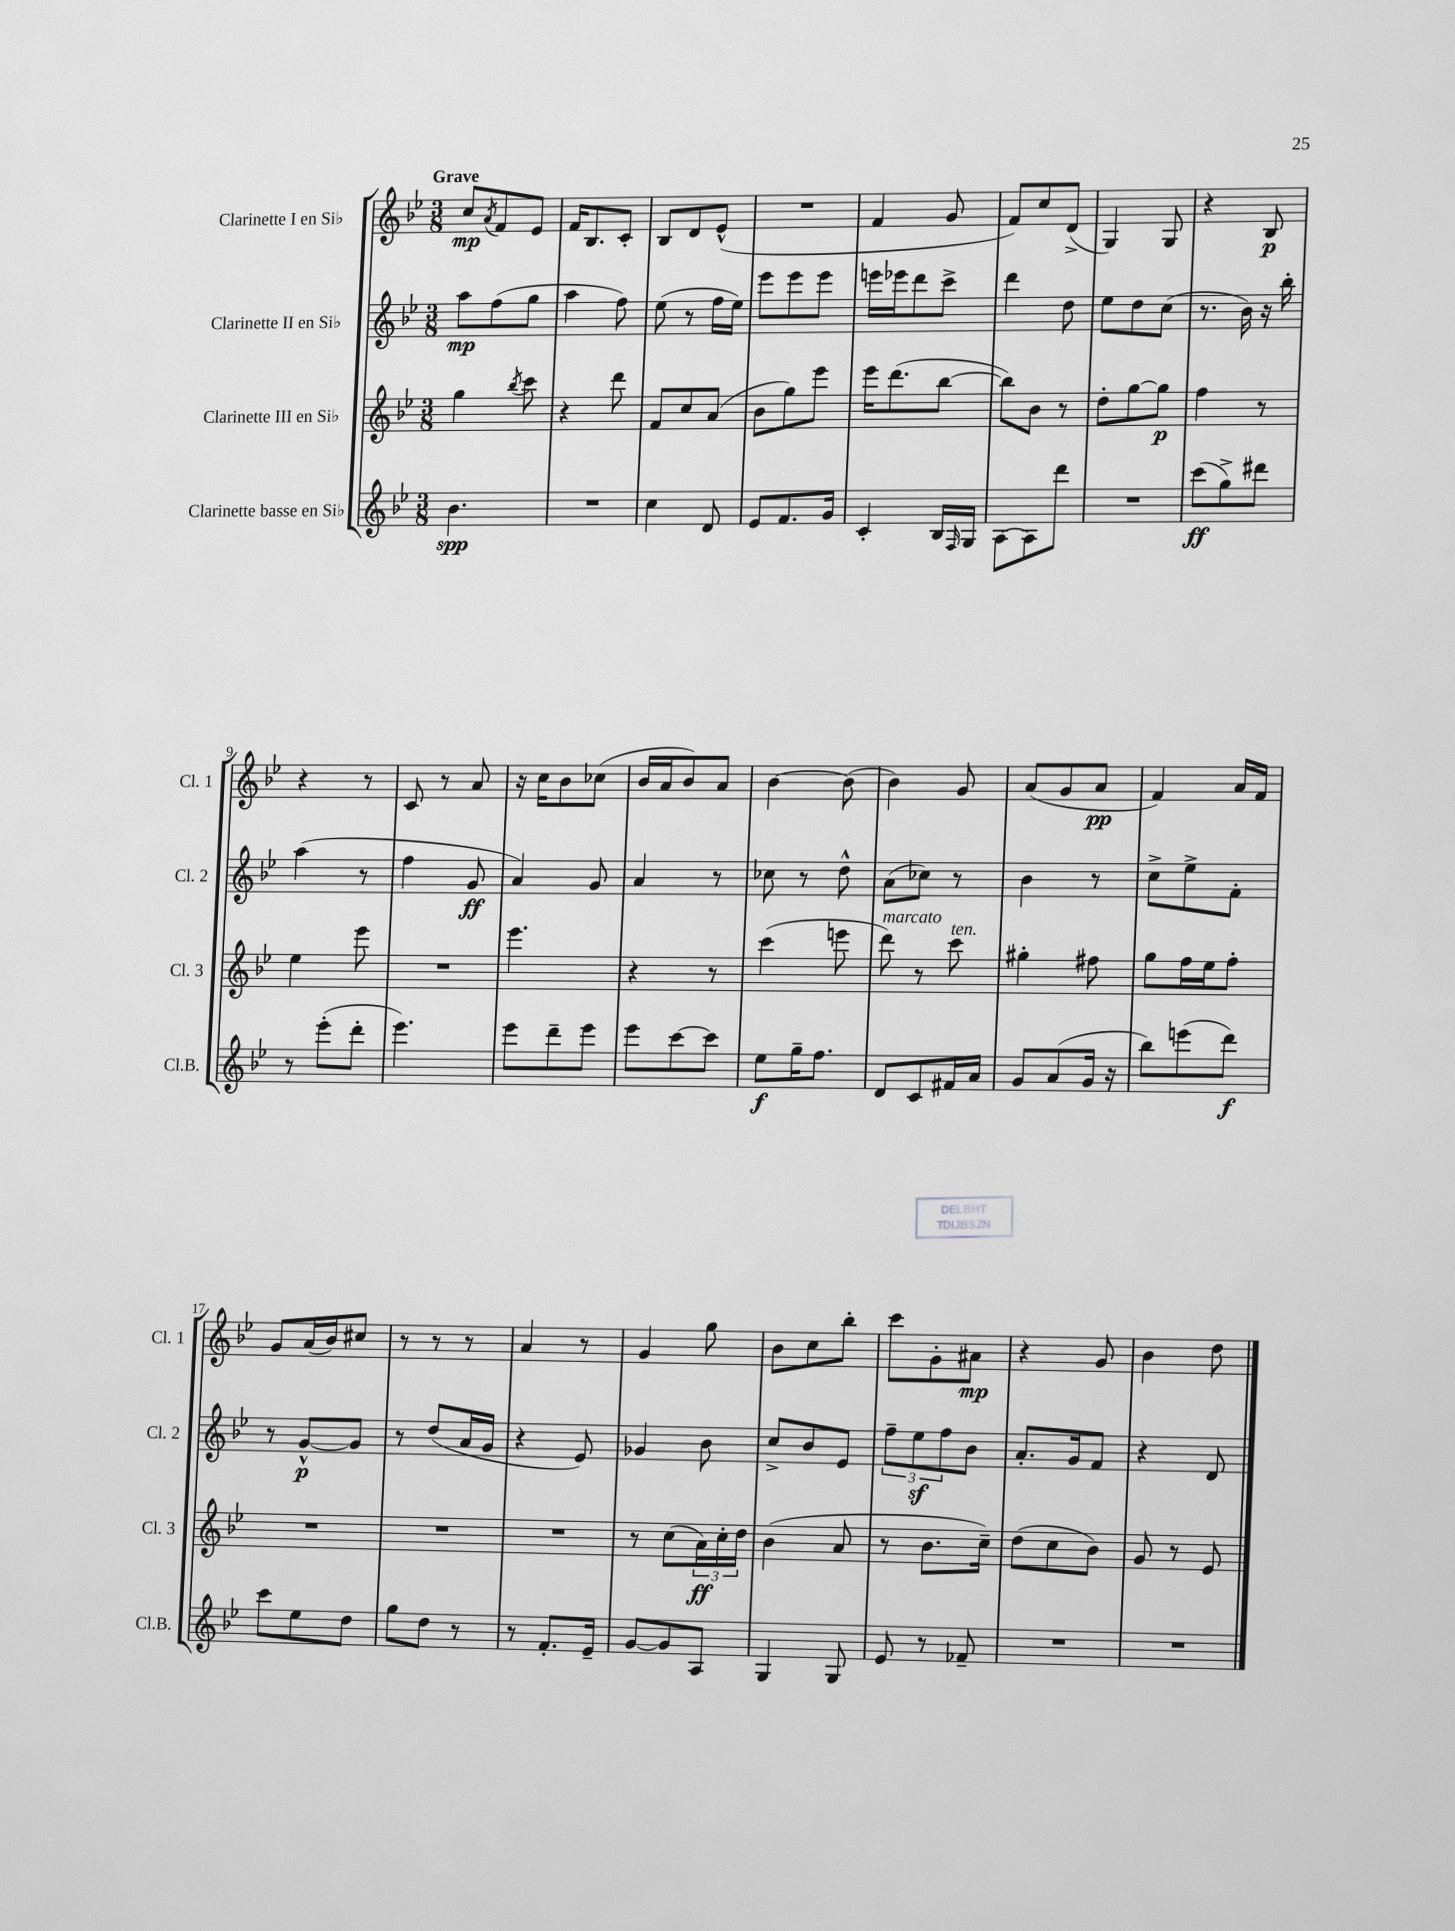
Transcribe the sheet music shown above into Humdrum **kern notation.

**kern	**kern	**kern	**kern
*staff4	*staff3	*staff2	*staff1
*clefG2	*clefG2	*clefG2	*clefG2
*k[b-e-]	*k[b-e-]	*k[b-e-]	*k[b-e-]
*M3/8	*M3/8	*M3/8	*M3/8
4.b-	4gg	8aa	8cc
.	.	.	8qa
.	.	(8ff	8f
.	8qbb-	.	.
.	8ccc	8gg	8e-
=	=	=	=
4.r	4r	4aa	16f
.	.	.	8.B-
.	8ddd	8ff)	8c'
=	=	=	=
4cc	8f	(8ee-	8B-
.	8cc	8r	8d
8d	(8a	16ff	(8e-^^
.	.	16ee-)	.
=	=	=	=
8e-	8b-	8eee-	4.r
8.f	8gg)	8eee-	.
.	8eee-	8eee-	.
16g	.	.	.
=	=	=	=
4c'	16eee-	16eee	4f
.	(8.ddd	16eee-	.
.	.	8ddd	.
16B-	[8bb-	8ccc^	8g
16qqF	.	.	.
16G	.	.	.
=	=	=	=
[8A	8bb-])	4ddd	8f)
8A]	8b-	.	8cc
8ddd	8r	8dd	(8d^
=	=	=	=
4.r	8dd'	8ee-	4G)
.	[8gg	8dd	.
.	8gg]	(8cc	8G
=	=	=	=
(8ccc	4ff	8.r	4r
8gg^)	.	.	.
.	.	16b-)	.
8ddd#	8r	16r	8B-
.	.	16bb-'	.
=	=	=	=
8r	4ee-	(4aa	4r
(8eee-'	.	.	.
8ddd'	8eee-	8r	8r
=	=	=	=
4.eee-)	4.r	4ff	8c
.	.	.	8r
.	.	8g	8a
=	=	=	=
8eee-	4.eee-	4a)	16r
.	.	.	16cc
8ddd~	.	.	8b-
8eee-	.	8g	(8cc-
=	=	=	=
8eee-	4r	4a	16b-
.	.	.	16a
[8ccc	.	.	8b-)
8ccc]	8r	8r	8a
=	=	=	=
8ee-	(4ccc	8cc-	[4b-
16gg~	.	8r	.
8.ff	.	.	.
.	8eee	8dd^^	(8b-]
=	=	=	=
8d	8ddd)	(8a	4b-)
8c	8r	8cc-)	.
16f#	8ccc	8r	8g
16a	.	.	.
=	=	=	=
8g	4gg#'	4b-	(8a
(8a	.	.	8g
16g	8ff#	8r	8a
16r	.	.	.
=	=	=	=
8bb-)	8gg	8cc^	4f)
(8eee	16ff	8ee-^	.
.	16ee-	.	.
8ddd)	8ff'	8f'	16a
.	.	.	16f
=	=	=	=
8ccc	4.r	8r	8g
8ee-	.	[8g^^	(16a
.	.	.	16b-)
8dd	.	8g]	8cc#
=	=	=	=
8gg	4.r	8r	8r
8dd	.	(8dd	8r
8r	.	16a	8r
.	.	16g	.
=	=	=	=
8r	4.r	4r	4a
8.f'	.	.	.
.	.	8e-)	8r
16e-~	.	.	.
=	=	=	=
[8g	8r	4g-	4g
8g]	(8cc	.	.
8A	24a)	8b-	8gg
.	24cc'	.	.
.	24dd	.	.
=	=	=	=
4G	(4b-	8cc^	8b-
.	.	8b-	8cc
8G	8a	8e-	8bb-'
=	=	=	=
8e-	8r	12ff~	8ccc
.	.	12ee-	.
8r	8.b-	.	8g'
.	.	12ff	.
8f-~	.	8b-	8a#
.	16cc~)	.	.
=	=	=	=
4.r	(8dd	8.a'	4r
.	8cc	.	.
.	.	16g	.
.	8b-)	8f	8g
=	=	=	=
4.r	8g	4r	4b-
.	8r	.	.
.	8e-	8d	8dd
==	==	==	==
*-	*-	*-	*-
